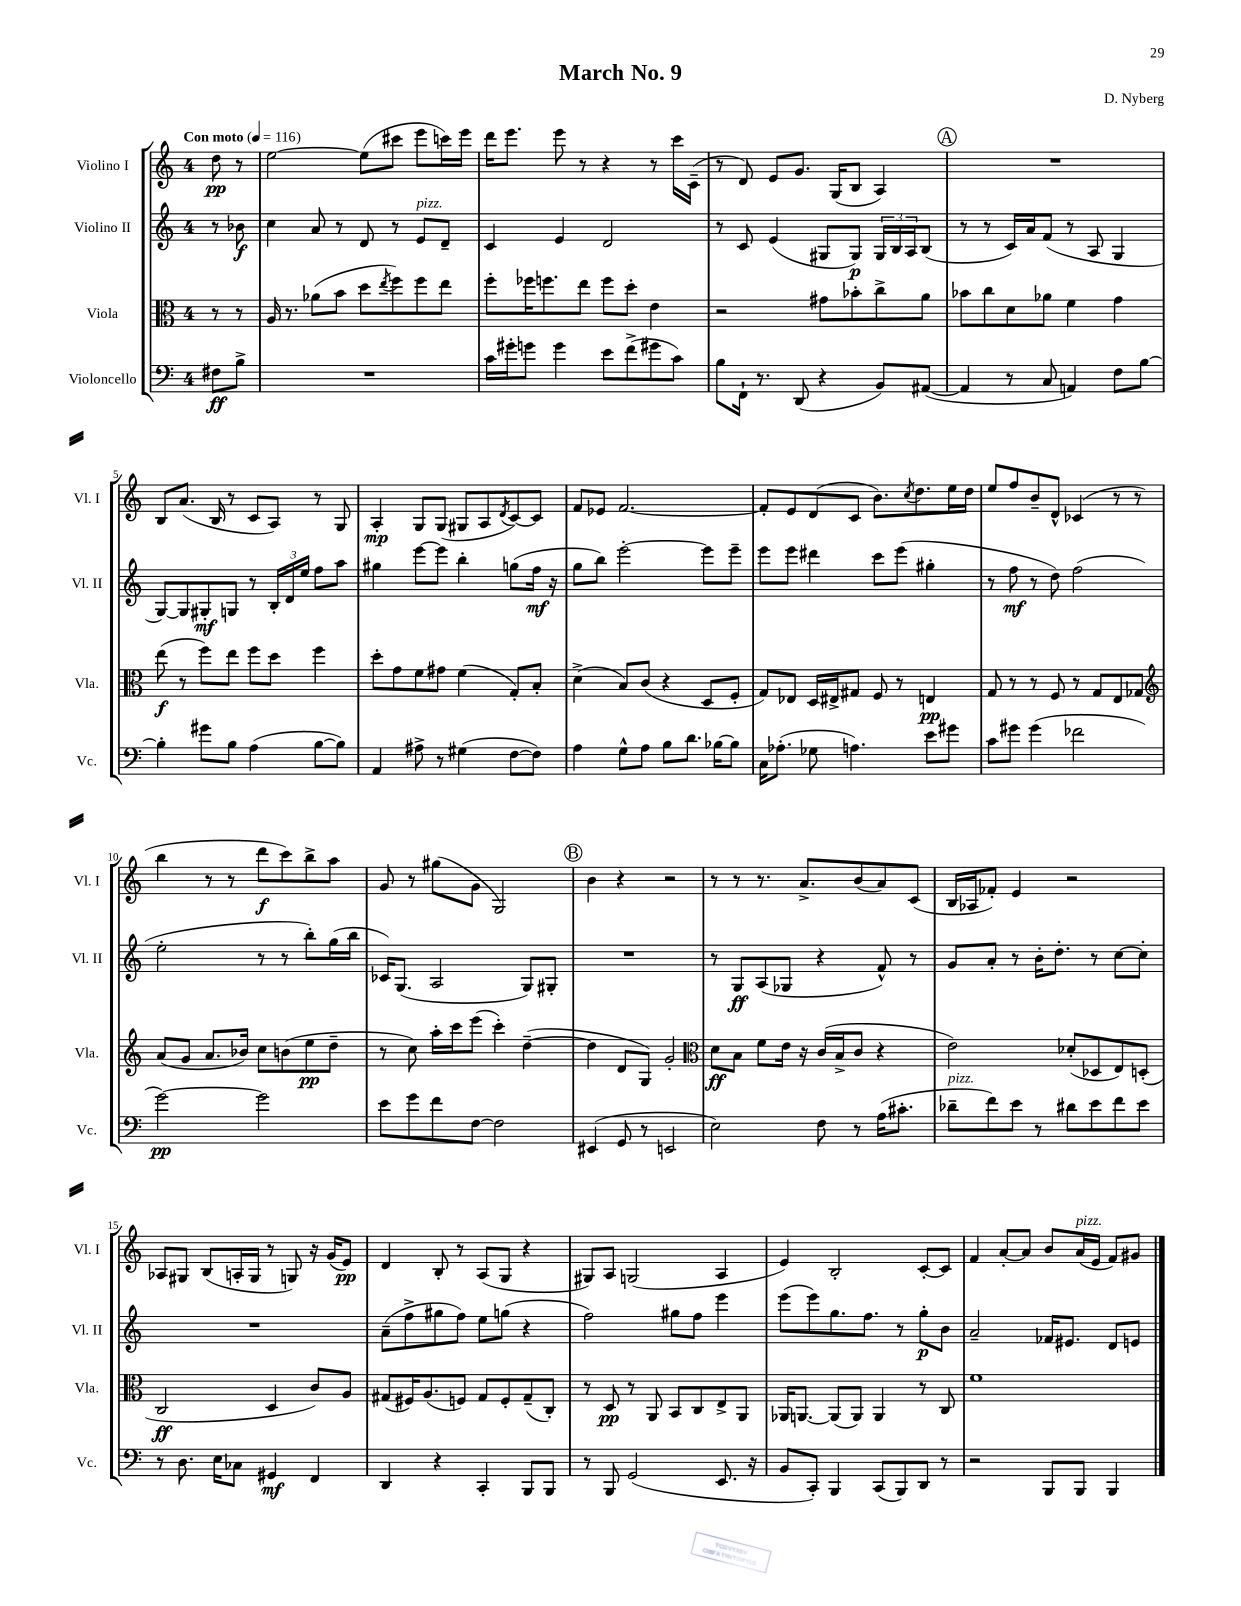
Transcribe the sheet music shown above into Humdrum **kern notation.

**kern	**kern	**kern	**kern
*staff4	*staff3	*staff2	*staff1
*clefF4	*clefC3	*clefG2	*clefG2
*k[]	*k[]	*k[]	*k[]
*M4/4	*M4/4	*M4/4	*M4/4
*MM116	*MM116	*MM116	*MM116
8F#	8r	8r	8dd
8B^	8r	8b-	8r
=	=	=	=
1r	16A	4cc	[2ee
.	8.r	.	.
.	(8a-	8a	.
.	8b	8r	.
.	8dd	8d	(8ee]
.	8qee	.	.
.	8ff)	8r	8ccc#
.	8ff	8e	8eee
.	8ee	8d~	16ccc)
.	.	.	16eee
=	=	=	=
16c	8ff'	4c	16ddd
16g#'	.	.	8.eee
8g	16ff-	.	.
.	8.ff	.	.
4g	.	4e	8eee
.	8ee	.	8r
8e	8ff	2d	4r
(8f^	8dd'	.	.
8g#	4e	.	8r
8c)	.	.	16ccc
.	.	.	(16c~
=	=	=	=
8B	2r	8r	8r
16FF`	.	8c	8d)
8.r	.	.	.
.	.	(4e	8e
(8DD	.	.	8.g
4r	8g#	8G#	.
.	.	.	(16G
.	8b-'	8G#)	8B
8BB)	8cc^	24G#	4A)
.	.	24B	.
.	.	24A	.
([8AA#	8a	(8B	.
=	=	=	=
4AA#]	8b-	8r	1r
.	8cc	8r	.
8r	8d	16c)	.
.	.	16a	.
8C	8a-	(8f	.
4AA)	4f	8r	.
.	.	8A	.
8F	4g	4G	.
[8B	.	.	.
=	=	=	=
4B']	(8ee	[8G)	8B
.	8r	8G]	(8.a
8g#	8ff)	8G#'	.
.	.	.	16B
8B	8ee	8G	8r
(4A	8ff	8r	8c
.	8dd	24B'	8A)
.	.	24d	.
.	.	24ee	.
[8B	4ff	8ff	8r
8B])	.	8aa	8G
=	=	=	=
4AA	8dd'	4gg#	4A'
.	8g	.	.
8A#^	8f	[8eee	8G
8r	8g#	8eee]	(8G
(4G#	(4f	4bb'	8G#
.	.	.	8A
.	.	.	8qd
[8F	8G')	(8gg	[8c)
8F])	8B'	16ff	8c]
.	.	16r	.
=	=	=	=
4A	(4d^	8gg	8f
.	.	8bb)	8e-
8G^^	8B)	[2eee'	[2.f
8A	(8c	.	.
8B	4r	.	.
8.d	.	.	.
.	8D	8eee]	.
[16B-	.	.	.
8B-]	8F'	8eee~	.
=	=	=	=
16C	8G)	8eee	8f']
(8.A-'	.	.	.
.	8E-	8eee	8e
8G-	16D	4ddd#	(8d
.	16E#^	.	.
4.A)	8G#	.	8c
.	8F	8ccc	8.b)
.	8r	(8eee	.
.	.	.	8qcc
.	.	.	8.dd
8e	4E	4gg#'	.
8g#	.	.	16ee
.	.	.	16dd
=	=	=	=
8c	8G	8r	8ee
8g#	8r	8ff	8ff
(4g#	8r	8r	8b~
.	8F	8dd)	8d^^
2f-	8r	(2ff	(4c-
.	8G	.	.
.	8E	.	8r
.	8G-	.	8r
=	=	=	=
*	*clefG2	*	*
[2g)	(8a	2ee'	4bb
.	8g	.	.
.	8.a	.	8r
.	.	.	8r
.	16b-)	.	.
2g]	8cc	8r	8ddd
.	(8b	8r	8ccc)
.	8ee	8bb')	8bb^
.	8dd~	(16gg	8aa
.	.	16bb	.
=	=	=	=
8e	8r	16c-)	8g
.	.	(8.G	.
8g	8cc)	.	8r
8f	16aa'	2A	(8gg#
.	16ccc	.	.
[8F	(8eee	.	8g
2F]	4ccc')	.	2G)
.	([4dd~	8G)	.
.	.	8G#'	.
=	=	=	=
(4EE#	4dd]	1r	4b
8GG	8d	.	4r
8r	8G)	.	.
2EE	2g'	.	2r
=	=	=	=
*	*clefC3	*	*
2E)	8d	8r	8r
.	8B	8G	8r
.	8f	(8A	8.r
.	16e	8G-	.
.	16r	.	8.a^
8F	(16c	4r	.
.	16B^	.	.
8r	8c	.	(8b
(16A	4r	8f^^)	8a)
8.c#'	.	.	.
.	.	8r	(8c
=	=	=	=
8d-~	2e)	8g	16B
.	.	.	16A-
8f)	.	8a'	8f-')
8e	.	8r	4e
8r	.	16b'	.
.	.	8.dd'	.
8d#	(8d-'	.	2r
8e	8D-	8r	.
8f	8E)	[8cc	.
8e	(8D'	8cc']	.
=	=	=	=
8r	2C	1r	8A-
8.D	.	.	8G#
.	.	.	(8B
16E	.	.	.
8C-	.	.	16A'
.	.	.	16G#
4GG#	4D	.	8r
.	.	.	8G)
4FF	8c)	.	16r
.	.	.	(16g
.	8A	.	8e)
=	=	=	=
4DD	(8G#	(8a~	4d
.	16F#)	8ff^	.
.	(8.A	.	.
4r	.	8gg#	8B'
.	8F)	8ff)	8r
4CC'	8G#	8ee	(8A
.	8F'	(8gg	8G
8BBB	(8G#~	4r	4r
8BBB	8C')	.	.
=	=	=	=
8r	8r	2ff)	8G#)
8BBB	8D	.	8A
(2GG	8r	.	(2G
.	8AA	.	.
.	8BB	8gg#	.
.	8C	8ff	.
8.EE	8E^	4eee	4A
.	8AA	.	.
16r	.	.	.
=	=	=	=
8BB	16AA-	(8eee	4e)
.	[8.AA	.	.
8CC')	.	8eee)	.
4BBB	(8AA]	8.gg	2B'
.	8AA)	.	.
.	.	8.ff	.
(8CC	4AA	.	.
8BBB)	.	8r	.
8DD	8r	8gg'	[8c'
8r	8C	8b	8c]
=	=	=	=
2r	1f	2a~	4f
.	.	.	[8a'
.	.	.	8a]
8BBB	.	16f-	8b
.	.	8.e#	.
8BBB	.	.	(16a
.	.	.	16e
4BBB	.	8d	8f)
.	.	8e	8g#
==	==	==	==
*-	*-	*-	*-
